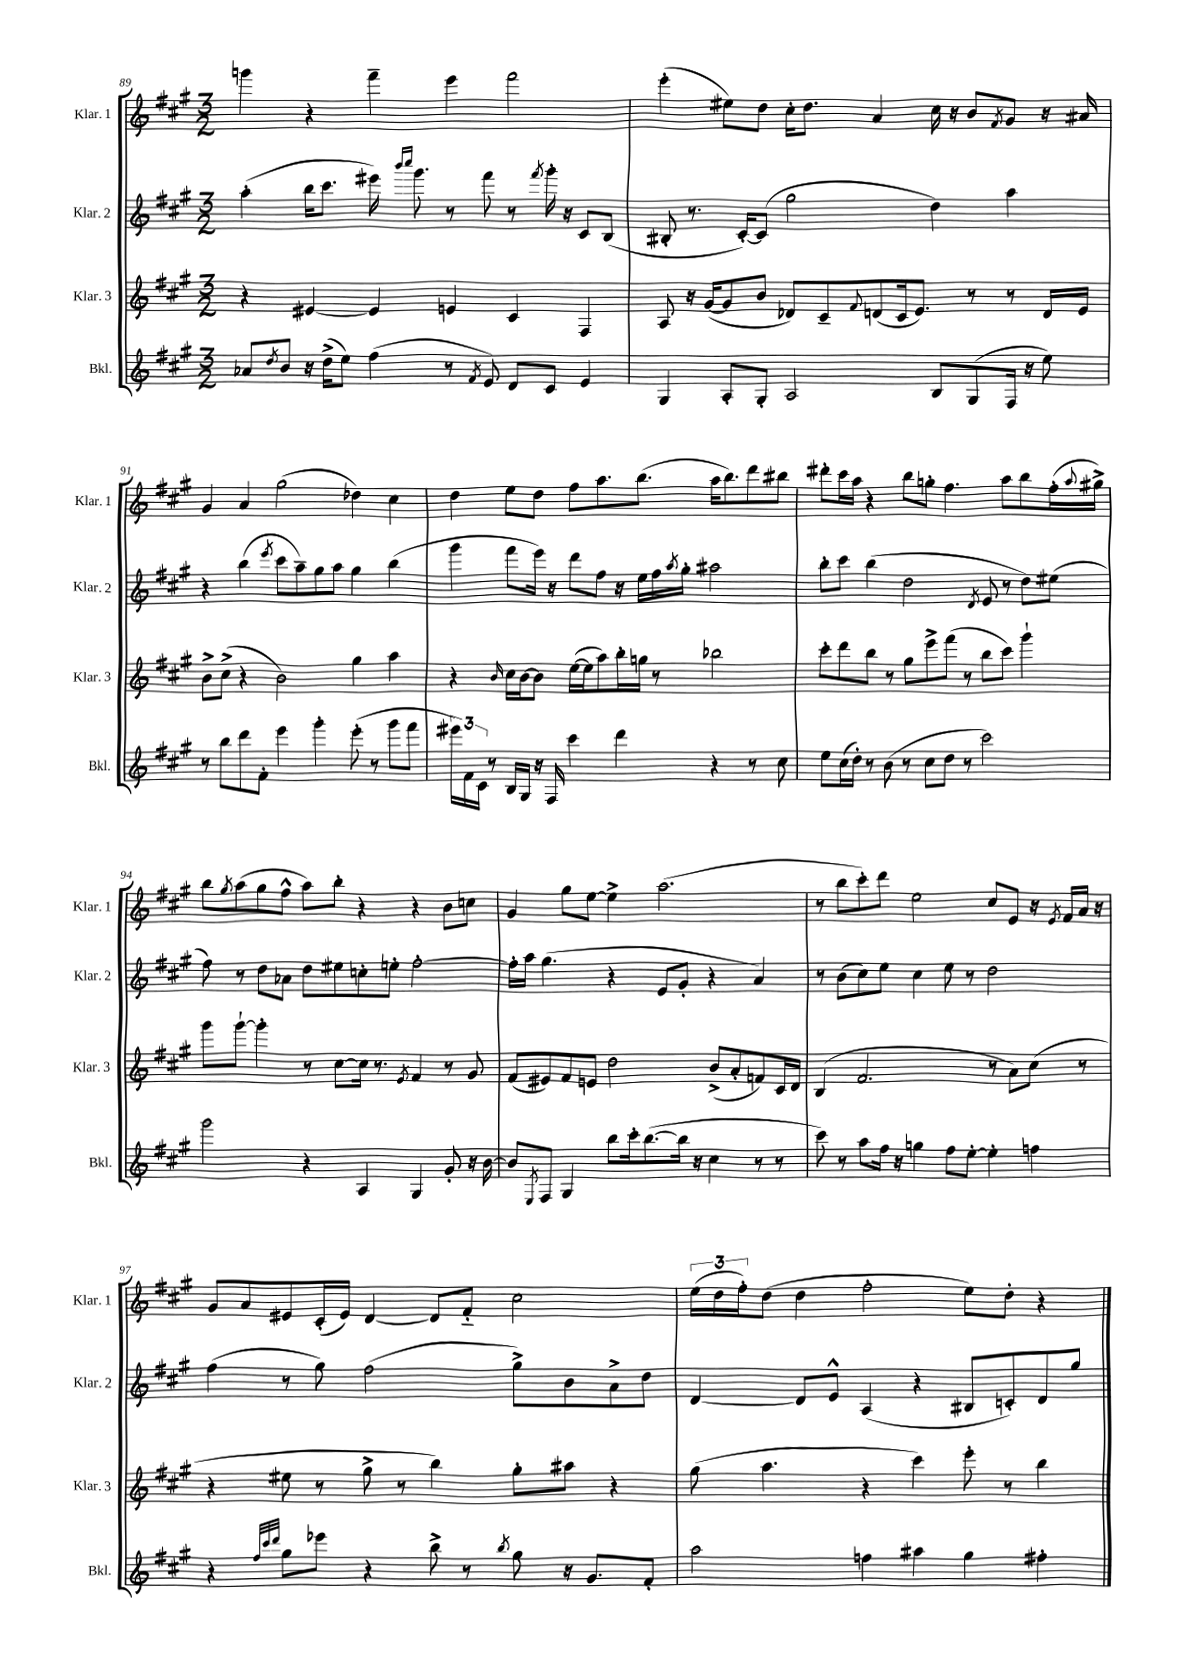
<<
\new StaffGroup <<
\new Staff = "s0" \with { instrumentName = "Klar. 1" shortInstrumentName = "Klar. 1" } {
    \clef treble \key a \major \numericTimeSignature \time 3/2
    g'''4 r4 fis'''4-- e'''4 fis'''2 |
    e'''4-.( eis''8) d''8 cis''16-. d''8. a'4 cis''16 r16 b'8 \acciaccatura { fis'8 } gis'8 r16 ais'16 |
    gis'4 a'4 gis''2( des''4) cis''4 |
    d''4 e''8 d''8 fis''8 a''8. b''8.( a''16 b''8.) d'''8 bis''8 |
    dis'''8-. cis'''16 a''16 r4 b''8 g''8-. fis''4. a''8 b''8 fis''16-.( \appoggiatura { a''8 } gis''16->) |
    b''8 \acciaccatura { gis''8 } a''8( gis''8 fis''8-^ a''8) b''8-. r4 r4 b'8 c''8 |
    gis'4 gis''8 e''8~ e''4-> a''2.( |
    r8 b''8 cis'''8-.) d'''8 e''2 cis''8 e'8 r16 \acciaccatura { e'8 } fis'16 a'16 r16 |
    gis'8 a'8 eis'8 cis'16-.( eis'16) d'4~ d'8 fis'8-_ cis''2 |
    \tuplet 3/2 { e''16( d''16 fis''16-.) } d''8( d''4 fis''2-. e''8) d''8-. r4 \bar "|." |
}
\new Staff = "s1" \with { instrumentName = "Klar. 2" shortInstrumentName = "Klar. 2" } {
    \clef treble \key a \major \numericTimeSignature \time 3/2
    a''4-.( b''16 cis'''8. eis'''16) \grace { b'''16 cis''''16 } gis'''8. r8 fis'''8 r8 \acciaccatura { fis'''8 } gis'''16-. r16 cis'8 b8( |
    bis8-. r8. cis'16~-.) cis'8( gis''2 d''4) a''4 |
    r4 b''4( \acciaccatura { e'''8 } cis'''8 a''8--) gis''8 a''8 gis''4 b''4( |
    gis'''4 fis'''8 e'''16) r16 d'''8 fis''8 r16 e''16 fis''16 \acciaccatura { a''8 } gis''16-. ais''2 |
    b''8-. cis'''8 b''4( d''2 \acciaccatura { d'8 } e'8 r8 d''8) eis''8( |
    fis''8) r8 d''8 aes'8 d''8 eis''8 c''8-. e''8-. fis''2~-. |
    fis''16-. a''16 gis''4.( r4 e'8 gis'8-. r4 a'4) |
    r8 b'8( cis''8) e''8 cis''4 e''8 r8 d''2 |
    fis''4( r8 gis''8) fis''2( gis''8->) b'8 a'8-> d''8 |
    d'4~ d'8 e'8-^ a4( r4 bis8 c'8-.) d'8 gis''8 \bar "|." |
}
\new Staff = "s2" \with { instrumentName = "Klar. 3" shortInstrumentName = "Klar. 3" } {
    \clef treble \key a \major \numericTimeSignature \time 3/2
    r4 eis'4~ eis'4 e'4 cis'4 fis4 |
    a8 r16 gis'16~( gis'8 b'8 des'8) cis'8-- \appoggiatura { fis'8 } d'8( cis'16 e'8.) r8 r8 d'16 e'16 |
    b'8-> cis''8->( r4 b'2) gis''4 a''4 |
    r4 \grace { b'16 } cis''16 b'16~ b'8 e''16~( e''16 a''8) b''16-. g''16 r8 bes''2 |
    cis'''8-. d'''8 b''8 r8 gis''8 e'''8-> fis'''8( r8 b''8 cis'''8) gis'''4-! |
    gis'''8 gis'''8~-! gis'''4-. r8 cis''8~ cis''16 r8. \acciaccatura { e'8 } fis'4 r8 gis'8 |
    fis'8( eis'8) fis'8 e'8 d''2 b'8->( a'8-. f'8) cis'16 d'16 |
    b4( fis'2. r8 a'8) cis''8( r8 |
    r4 eis''8 r8 gis''8-> r8 b''4) gis''8-. ais''8 r4 |
    gis''8( a''4. r4 cis'''4) e'''8-. r8 b''4 \bar "|." |
}
\new Staff = "s3" \with { instrumentName = "Bkl." shortInstrumentName = "Bkl." } {
    \clef treble \key a \major \numericTimeSignature \time 3/2
    aes'8 \acciaccatura { d''8 } b'8 r16 d''16->( e''8) fis''4( r8 \acciaccatura { fis'8 } e'8) d'8 cis'8 e'4 |
    gis4 a8-. gis8-. a2 b8 gis8( fis16 r16 e''8) |
    r8 b''8 d'''8 fis'8-. e'''4 gis'''4-. e'''8-.( r8 gis'''8 fis'''8 |
    \tuplet 3/2 { eis'''16) fis'16 cis'16 } r8 b16 gis16 r16 fis16 cis'''4 d'''4 r4 r8 cis''8 |
    e''8 cis''16( d''16-.) r8 b'8( r8 cis''8 d''8 r8 cis'''2) |
    gis'''2 r4 a4 gis4 gis'8-. r16 b'16~ |
    b'8 \acciaccatura { e8 } fis8 gis4 b''8 cis'''16-. b''8.~( b''16 r16 cis''4 r8 r8 |
    cis'''8) r8 a''8 fis''16 r16 g''4 fis''8 e''8~-. e''4-. f''4 |
    r4 \grace { fis''32 cis'''32 d'''32 } gis''8 ees'''8 r4 b''8-> r8 \acciaccatura { b''8 } gis''8 r16 gis'8. fis'8-. |
    a''2 f''4 ais''4 gis''4 fis''4-. \bar "|." |
}
>>
>>
\layout { \context { \Score currentBarNumber = #89 } }
